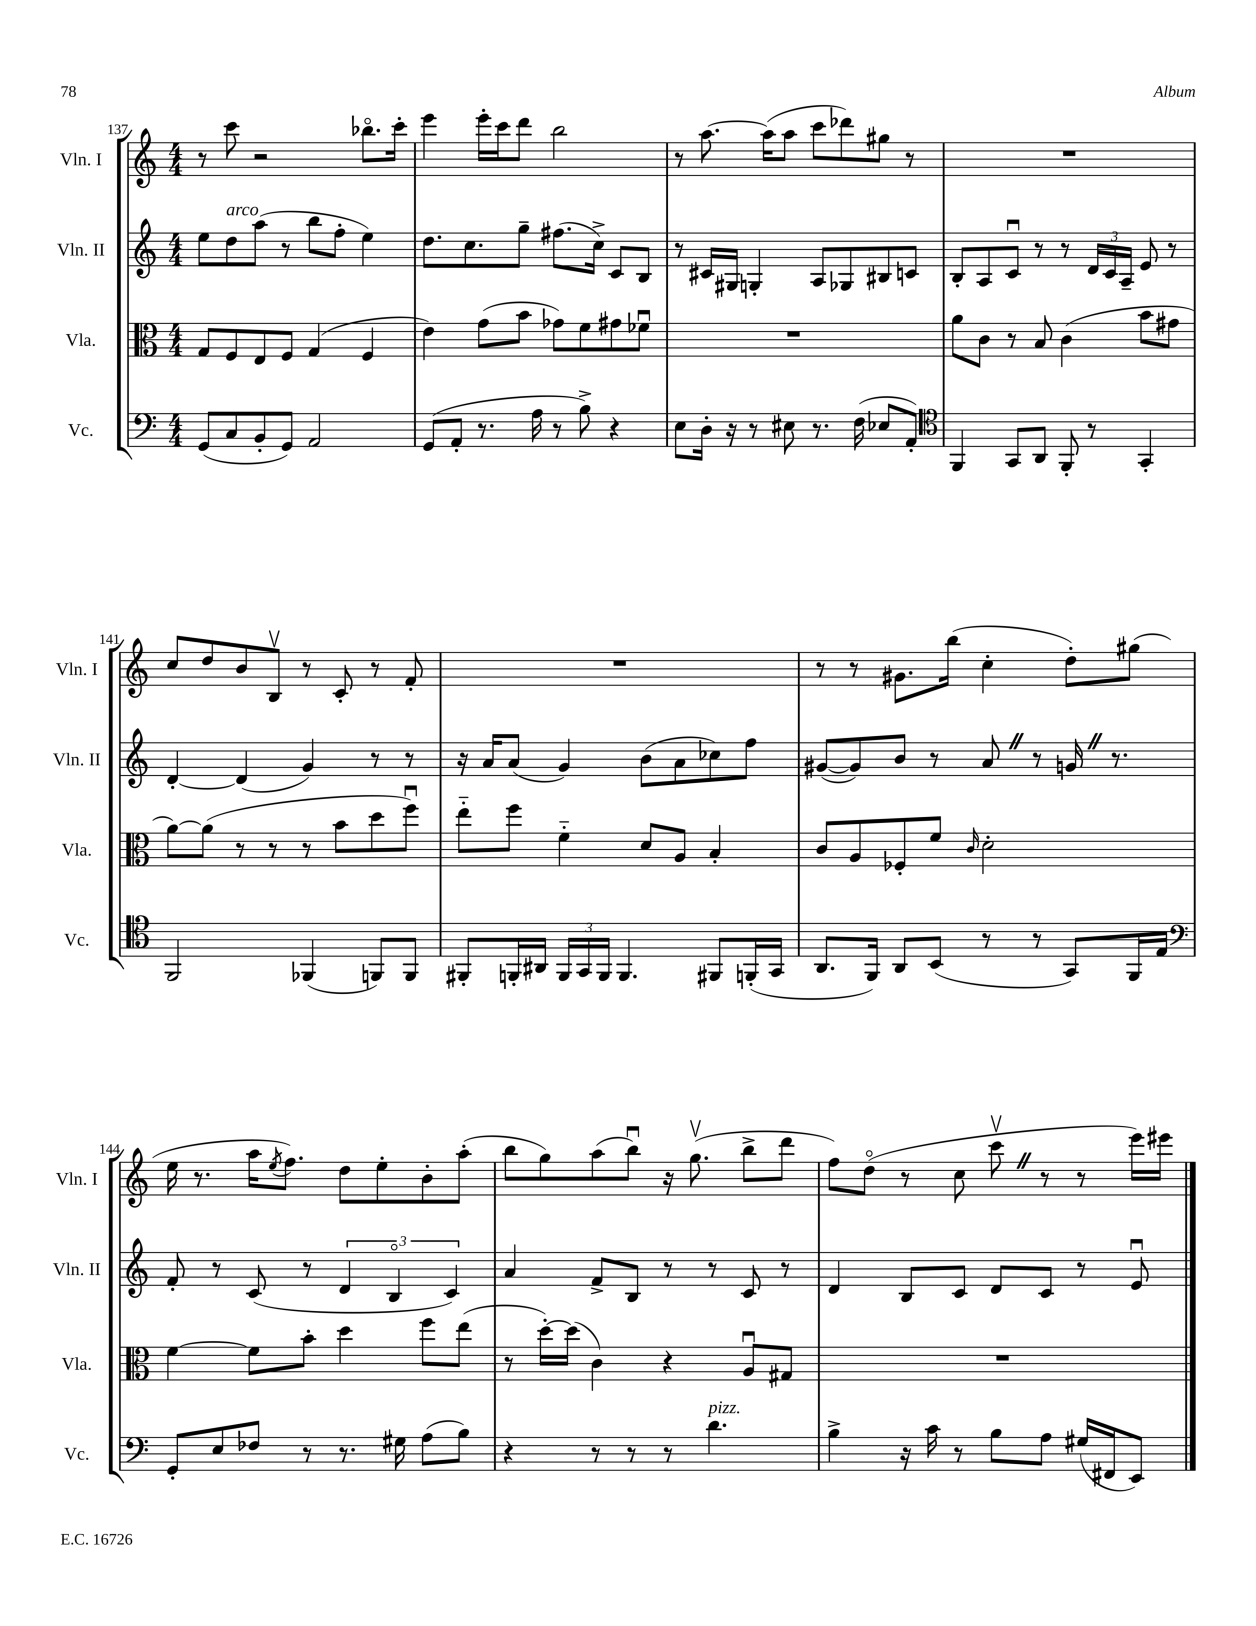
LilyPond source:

<<
\new StaffGroup <<
\new Staff = "s0" \with { instrumentName = "Vln. I" shortInstrumentName = "Vln. I" } {
    \clef treble \key c \major \numericTimeSignature \time 4/4
    r8 c'''8 r2 bes''8.\flageolet c'''16-. |
    e'''4 e'''16-. c'''16 d'''8 b''2 |
    r8 a''8.~ a''16( a''8 c'''8 des'''8) gis''8 r8 |
    R1 |
    c''8 d''8 b'8 b8\upbow r8 c'8-. r8 f'8-. |
    R1 |
    r8 r8 gis'8. b''16( c''4-. d''8-.) gis''8( |
    e''16 r8. a''16 \acciaccatura { e''8 } f''8.) d''8 e''8-. b'8-. a''8-.( |
    b''8 g''8) a''8( b''8\downbow) r16 g''8.\upbow( b''8-> d'''8 |
    f''8) d''8\flageolet( r8 c''8 c'''8\upbow \once \override BreathingSign.text = \markup { \musicglyph "scripts.caesura.straight" } \breathe r8 r8 e'''16) eis'''16 \bar "|." |
}
\new Staff = "s1" \with { instrumentName = "Vln. II" shortInstrumentName = "Vln. II" } {
    \clef treble \key c \major \numericTimeSignature \time 4/4
    e''8 d''8^\markup { \italic "arco" } a''8( r8 b''8 f''8-. e''4) |
    d''8. c''8. g''8-- fis''8.( c''16->) c'8 b8 |
    r8 cis'16 gis16 g4-. a8 ges8 bis8 c'8 |
    b8-. a8 c'8\downbow r8 r8 \tuplet 3/2 { d'16 c'16 a16-- } e'8 r8 |
    d'4~-. d'4( g'4) r8 r8 |
    r16 a'16 a'8( g'4) b'8( a'8 ces''8) f''8 |
    gis'8~( gis'8) b'8 r8 a'8 \once \override BreathingSign.text = \markup { \musicglyph "scripts.caesura.straight" } \breathe r8 g'16 \once \override BreathingSign.text = \markup { \musicglyph "scripts.caesura.straight" } \breathe r8. |
    f'8-. r8 c'8( r8 \tuplet 3/2 { d'4 b4\flageolet c'4) } |
    a'4 f'8-> b8 r8 r8 c'8 r8 |
    d'4 b8 c'8 d'8 c'8 r8 e'8\downbow \bar "|." |
}
\new Staff = "s2" \with { instrumentName = "Vla." shortInstrumentName = "Vla." } {
    \clef alto \key c \major \numericTimeSignature \time 4/4
    g8 f8 e8 f8 g4( f4 |
    e'4) g'8( b'8 ges'8) f'8 gis'8 fes'8\downbow |
    R1 |
    a'8 c'8 r8 b8 c'4( b'8 gis'8 |
    a'8~) a'8( r8 r8 r8 b'8 d''8 f''8\downbow) |
    e''8-_ f''8 f'4-_ d'8 a8 b4-. |
    c'8 a8 fes8-. f'8 \grace { c'16 } d'2-. |
    f'4~ f'8 b'8-. d''4 f''8 e''8( |
    r8 d''16~-.) d''16( c'4) r4 a8\downbow gis8 |
    R1 \bar "|." |
}
\new Staff = "s3" \with { instrumentName = "Vc." shortInstrumentName = "Vc." } {
    \clef bass \key c \major \numericTimeSignature \time 4/4
    g,8( c8 b,8-. g,8) a,2 |
    g,8( a,8-. r8. a16 r8 b8->) r4 |
    e8 d16-. r16 r8 eis8 r8. f16( ees8 a,8-.) |
    \clef tenor f,4 g,8 a,8 f,8-. r8 g,4-. |
    f,2 fes,4( f,8) f,8 |
    fis,8-. f,16-. ais,16 \tuplet 3/2 { f,16 g,16 f,16 } f,4. fis,8 f,16-.( g,16 |
    a,8. f,16) a,8 b,8( r8 r8 g,8) f,16 e16 |
    \clef bass g,8-. e8 fes8 r8 r8. gis16 a8( b8) |
    r4 r8 r8 r8 d'4.^\markup { \italic "pizz." } |
    b4-> r16 c'16 r8 b8 a8 gis16( fis,16 e,8) \bar "|." |
}
>>
>>
\layout { \context { \Score currentBarNumber = #137 } }
